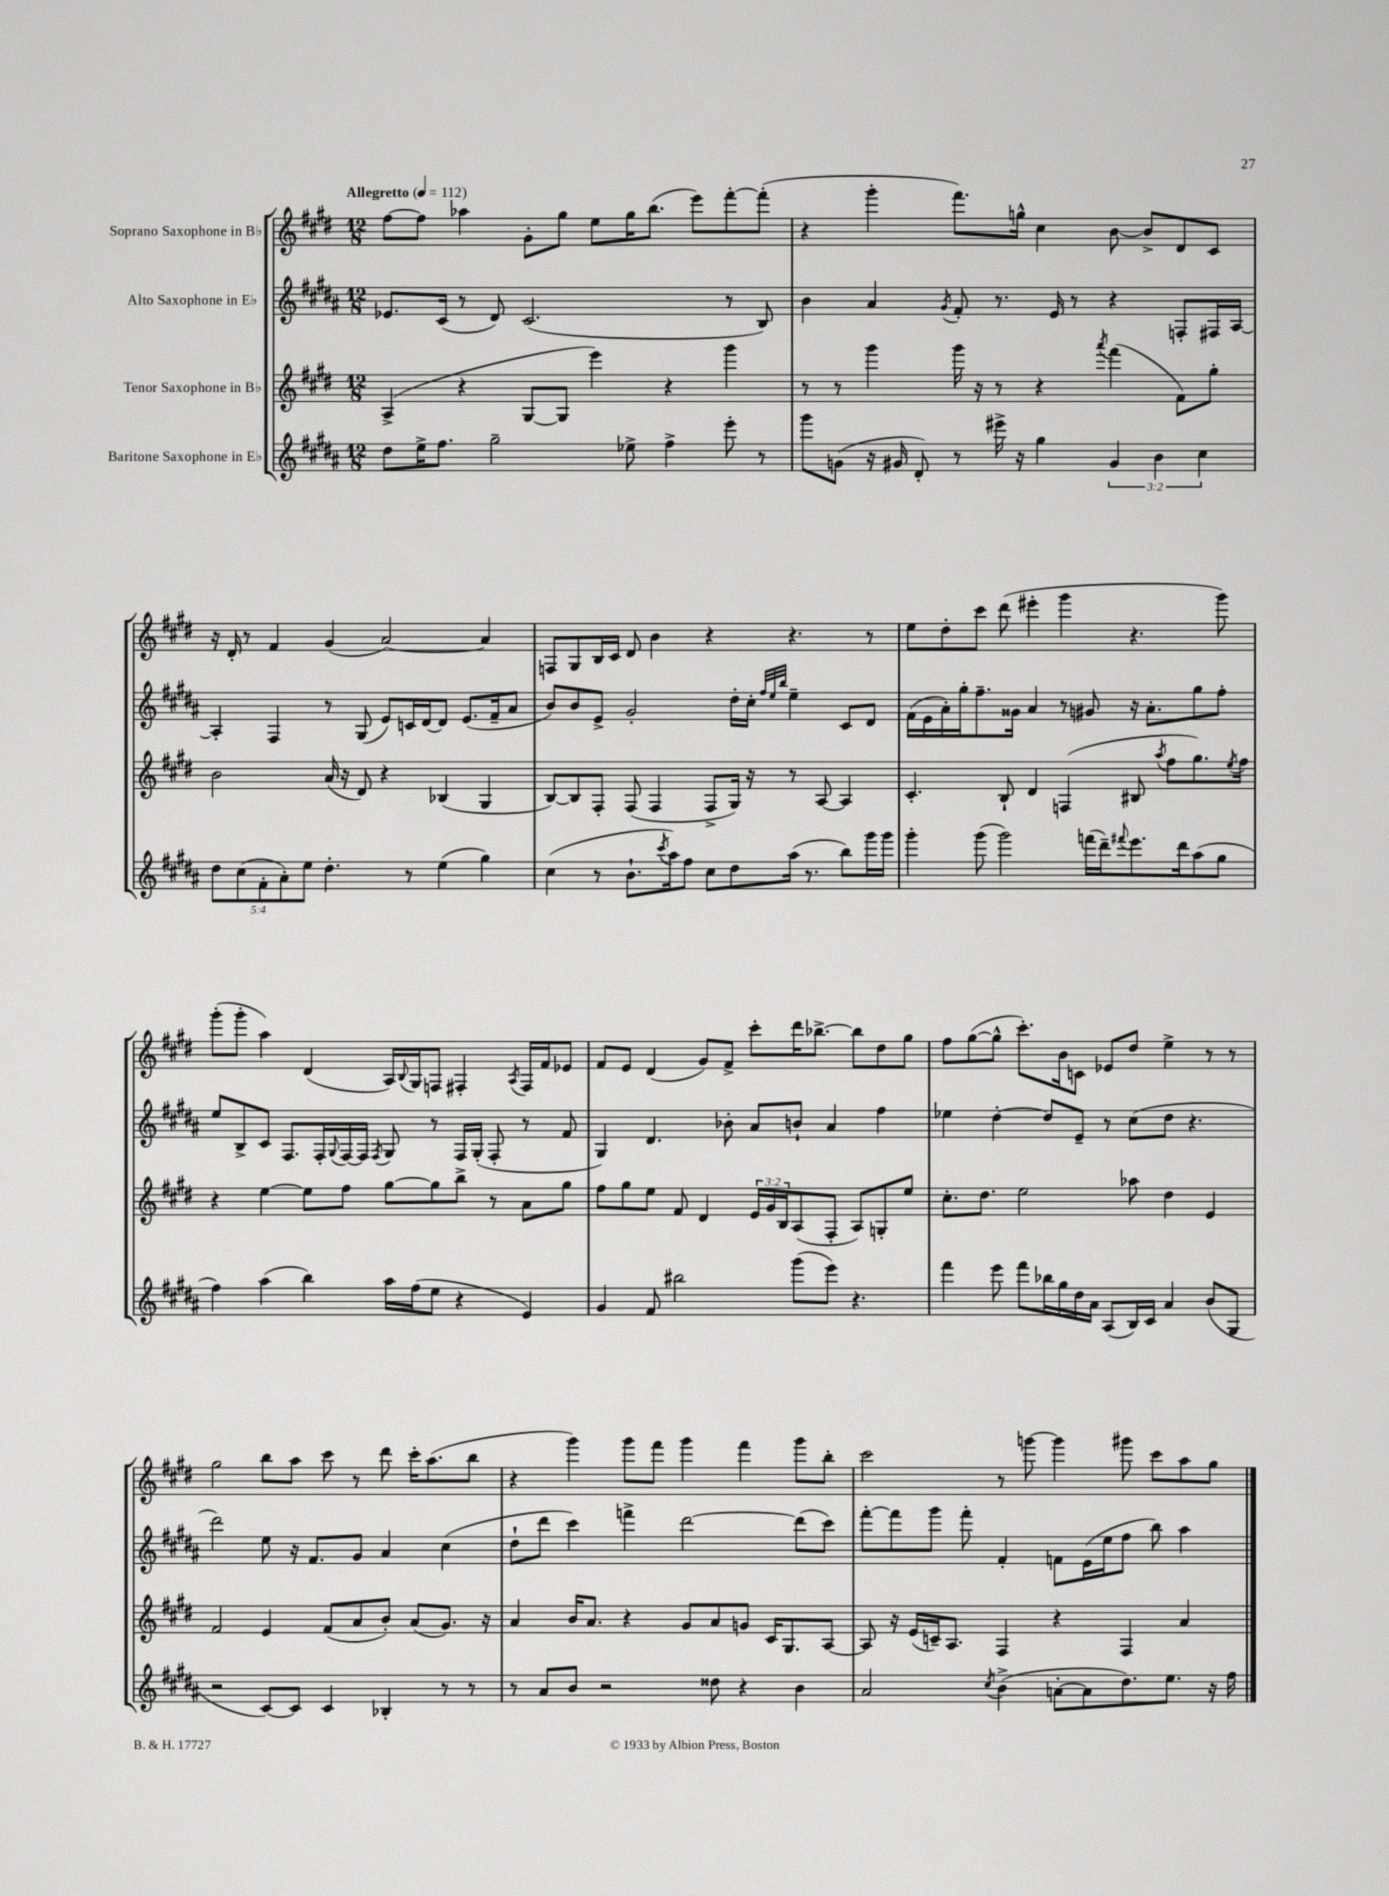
<<
\new StaffGroup <<
\new Staff = "s0" \with { instrumentName = "Soprano Saxophone in Bb" } {
    \clef treble \key e \major \numericTimeSignature \time 12/8 \tempo "Allegretto" 4 = 112
    fis''8~ fis''8 aes''4 gis'8-. gis''8 e''8 gis''16 b''8.( e'''8) fis'''8~-. fis'''8-.( |
    r4 gis'''4-. fis'''8.) g''16-^ cis''4 b'8~ b'8-> dis'8 cis'8 |
    r16 dis'16-. r8 fis'4 gis'4( a'2~) a'4 |
    f8 gis8 b16 cis'16 dis'8 b'4 r4 r4. r8 |
    e''8 dis''8-. cis'''8 dis'''8( eis'''4-. gis'''4 r4. gis'''8) |
    gis'''8-.( gis'''8-. a''4) dis'4( a16) \appoggiatura { b8 } gis16 f8 fis4-. \acciaccatura { a8 } fis16 fis'16 ees'8 |
    fis'8 e'8 dis'4( gis'8) fis'8-> cis'''8-. dis'''16 bes''8.~-> bes''8 dis''8 gis''8 |
    fis''8 gis''8~( gis''8-^ cis'''8.-.) b'16 c'8 ees'8 dis''8 e''4-> r8 r8 |
    gis''2 b''8 a''8 cis'''8 r8 dis'''8 cis'''16-. a''8.( b''8 |
    r4 gis'''4) gis'''8 fis'''8 gis'''4 fis'''4 gis'''8 b''8-. |
    cis'''2 r8 g'''8~ g'''4 gis'''8 cis'''8 a''8 gis''8 \bar "|." |
}
\new Staff = "s1" \with { instrumentName = "Alto Saxophone in Eb" } {
    \clef treble \key b \major \numericTimeSignature \time 12/8
    ees'8. cis'16( r8 dis'8) cis'2.( r8 b8) |
    b'4 ais'4 \acciaccatura { gis'8 } fis'8-. r8. e'16 r8 r4 f8-. fis16 ais16~ |
    ais4-. fis4 r8 gis8( e'8) c'16 dis'16~ dis'8 e'8.( fis'16-- ais'8 |
    b'8) b'8 e'8-> gis'2-. dis''16-. cis''16-. \grace { fis''32 e''32 b''32 } e''4-- cis'8 dis'8 |
    fis'16( e'16 ais'16-.) gis''16-. fis''8.-- gisis'16 ais'4 r8 gis'8 r16 ais'8.-. gis''8 fis''8-. |
    e''8 b8-> cis'8 fis8. fis16-. \appoggiatura { gis8 } fis16~ fis16 \acciaccatura { fis8 } gis8 r8 fis16 gis16-.( fis8-. r8 fis'8 |
    gis4) dis'4. bes'8-. ais'8 b'8-! ais'4 fis''4 |
    ees''4 dis''4~-. dis''8 e'8-- r8 cis''8( dis''8 r4. |
    dis'''2) e''8 r16 fis'8. gis'8 ais'4 cis''4( |
    dis''8-! dis'''8 cis'''4) f'''4-> dis'''2~ dis'''8( cis'''8) |
    fis'''8~-. fis'''8 gis'''8 fis'''8-. fis'4-. f'8 e'16( e''16 fis''8 b''8) ais''4 \bar "|." |
}
\new Staff = "s2" \with { instrumentName = "Tenor Saxophone in Bb" } {
    \clef treble \key e \major \numericTimeSignature \time 12/8 \override Staff.TupletNumber.text = #tuplet-number::calc-fraction-text
    a4->( r4 gis8~ gis8 e'''4) r4 gis'''4 |
    r8 r8 gis'''4 gis'''16 r16 r8 r4 \acciaccatura { a'''8 } fis'''4( fis'8) gis''8-. |
    b'2 a'16( r16 dis'8) r4 bes4( gis4 |
    b8~) b8 fis8-. fis8( fis4 fis8-> gis16) r16 r8 a8~ a4 |
    cis'4.-. b8-! dis'4 f4( bis8 \acciaccatura { a''8 } fis''8 gis''8.) \acciaccatura { e''8 } fis''16 |
    r4 e''4~ e''8 fis''8 gis''8~ gis''8 b''8-> r8 a'8 gis''8 |
    fis''8 gis''8 e''8 fis'8 dis'4 \tuplet 3/2 { e'16 gis'16 b16 } a8( fis8-. a8) g8-. e''8 |
    cis''8.-. dis''8. e''2 aes''8 dis''4 e'4 |
    fis'2 e'4 fis'8( a'8 b'8-.) a'8( gis'8.) r16 |
    a'4 b'16 a'8. r4 gis'8 a'8 g'8 cis'16 gis8. a8~ |
    a8 r16 e'16( c'16--) a8. fis4 r4 fis4 a'4 \bar "|." |
}
\new Staff = "s3" \with { instrumentName = "Baritone Saxophone in Eb" } {
    \clef treble \key b \major \numericTimeSignature \time 12/8 \override Staff.TupletNumber.text = #tuplet-number::calc-fraction-text
    dis''8 e''16-> fis''8. gis''2-- ees''8-> fis''4-> e'''8-. r8 |
    gis'''8 g'8( r16 gis'16 dis'8-.) r8 eis'''16-> r16 gis''4 \tuplet 3/2 { gis'4 b'4 cis''4 } |
    \tuplet 5/4 { dis''8 cis''8( fis'8-. ais'8-.) e''8 } dis''4.-. r8 e''4( gis''4) |
    cis''4( r8 b'8.-! \acciaccatura { cis'''8 } ais''16) fis''8 cis''8 dis''8 ais''16( r8. b''8) gis'''16 gis'''16 |
    gis'''4-. gis'''8( gis'''2) f'''16( dis'''16--) \appoggiatura { fis'''8 } e'''8. dis'''16 ais''8( gis''8 |
    fis''4) ais''4( b''4) ais''16 fis''16( e''8 r4 e'4) |
    gis'4 fis'8 bis''2 gis'''8( e'''8) r4. |
    fis'''4 e'''8 fis'''8 bes''16 gis''16 dis''16 ais'16 ais8( b16) cis'16 ais'4 b'8( gis8 |
    r2 cis'8~) cis'8 cis'4 bes4-. r8 r8 |
    r8 ais'8 b'8 r2 disis''8 r4 b'4 |
    ais'2 \acciaccatura { cis''8 } b'4->( a'8~-. a'8 dis''8.) e''8. r16 fis''16 \bar "|." |
}
>>
>>
\layout { \context { \Score \remove "Bar_number_engraver" } }
